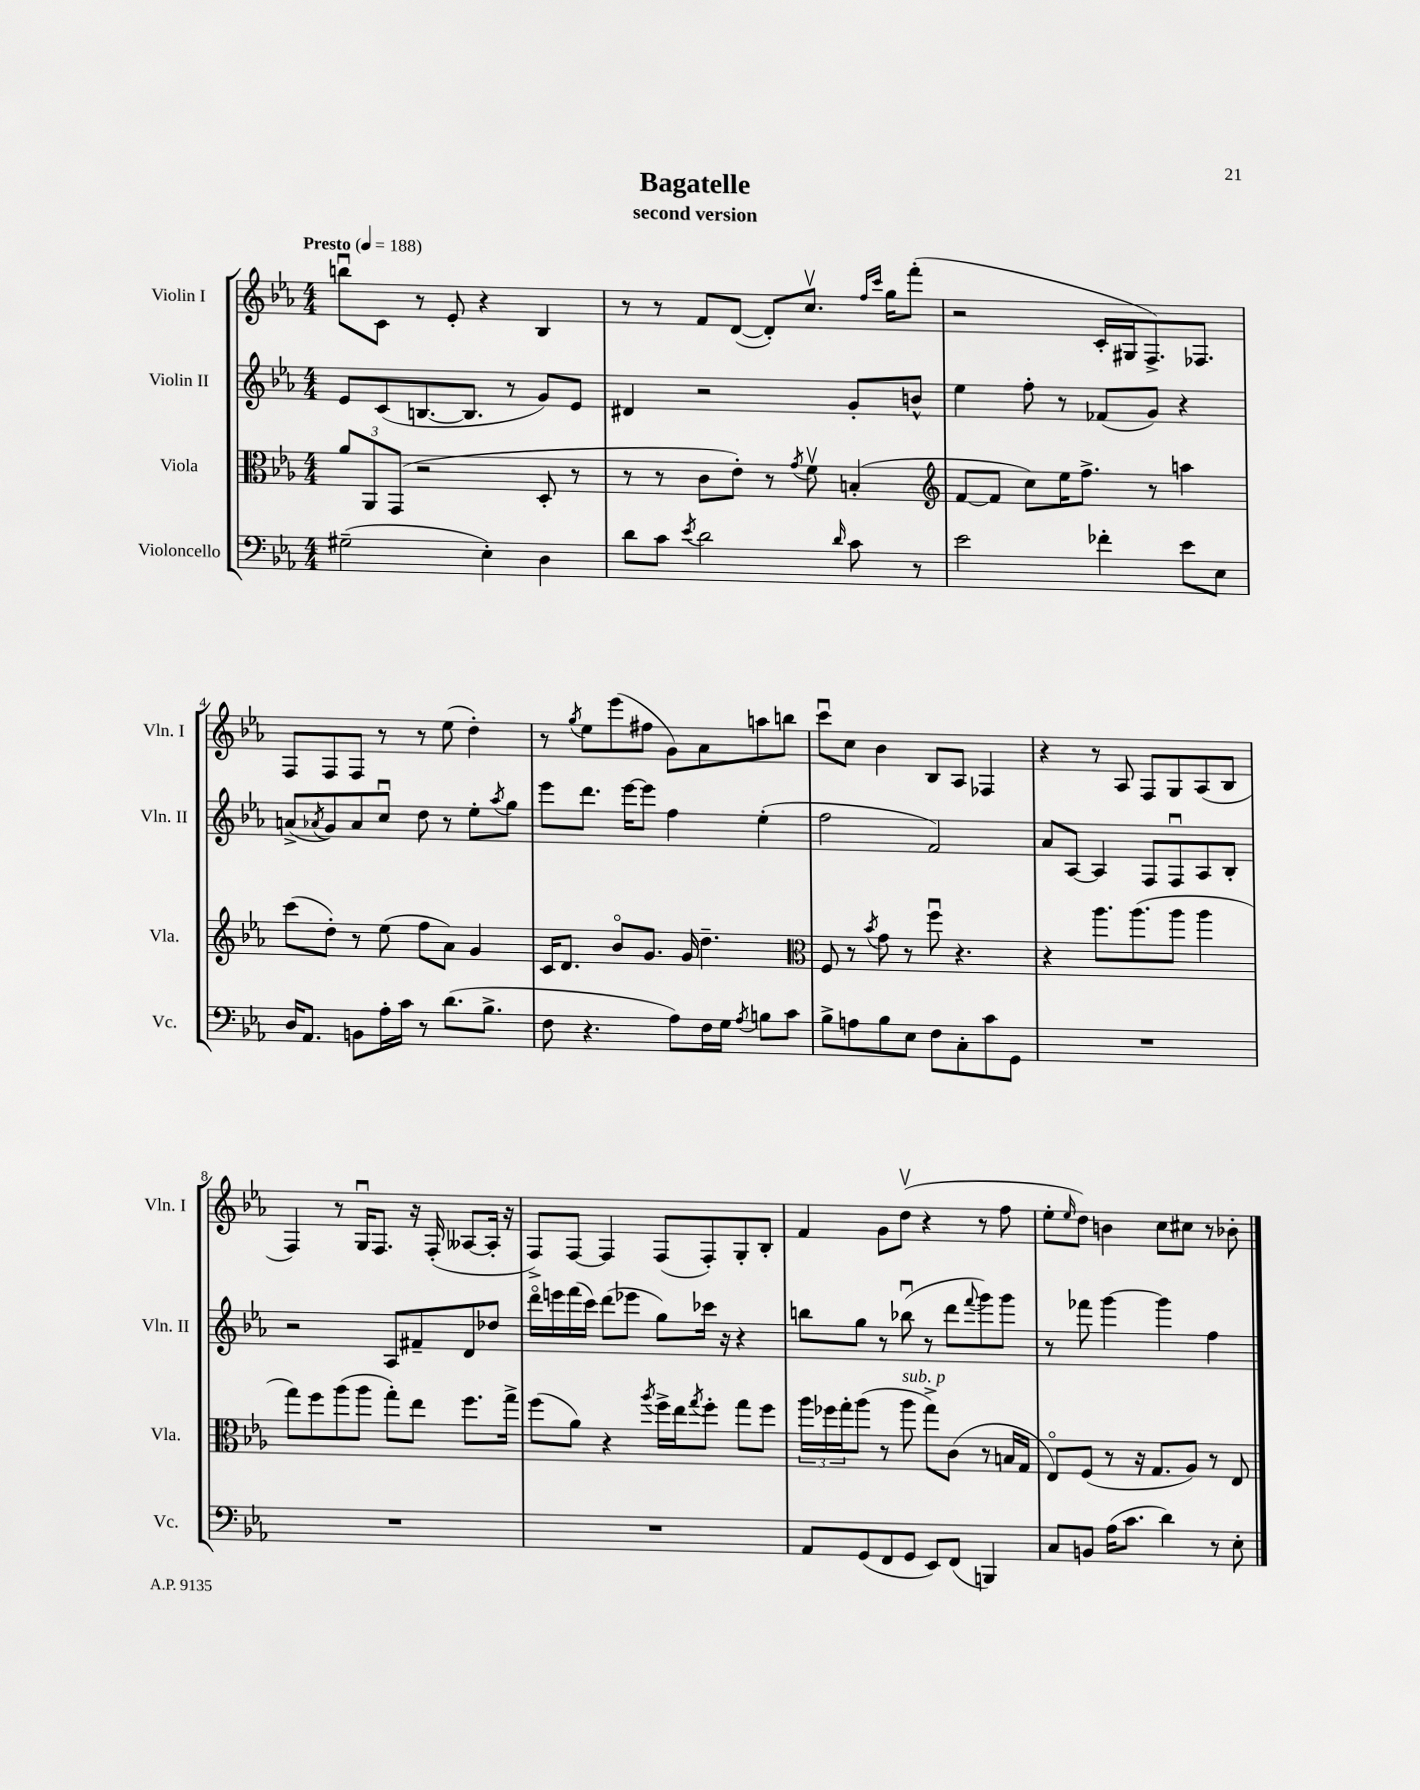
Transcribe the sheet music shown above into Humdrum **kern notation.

**kern	**kern	**kern	**kern
*staff4	*staff3	*staff2	*staff1
*clefF4	*clefC3	*clefG2	*clefG2
*k[b-e-a-]	*k[b-e-a-]	*k[b-e-a-]	*k[b-e-a-]
*M4/4	*M4/4	*M4/4	*M4/4
*MM188	*MM188	*MM188	*MM188
(2G#~	12a-	8e-	8bbu
.	12AA-	.	.
.	.	(8c	8c
.	(12GG	.	.
.	2r	[8.B	8r
.	.	.	8e-'
.	.	8.B]	.
4E-')	.	.	4r
.	.	8r	.
4D	8D'	8g)	4B-
.	8r	8e-	.
=	=	=	=
8d	8r	4d#	8r
8c	8r	.	8r
8qe-	.	.	.
2d	8c	2r	8f
.	8e-')	.	([8d
.	8r	.	8d'])
.	8qg	.	.
.	8fv	.	8.ccv
16qqd	.	.	.
8c	(4B'	8g'	.
.	.	.	16qqff
.	.	.	16qqccc
.	.	.	16gg
8r	.	8b^^	(8fff'
=	=	=	=
*	*clefG2	*	*
2e-	[8f	4ee-	2r
.	8f]	.	.
.	8cc)	8ff'	.
.	16ee-	8r	.
.	8.ff^	.	.
4f-'	.	(8f-	16c'
.	.	.	16G#
.	8r	8g)	8.F^)
8e-	4aa	4r	.
.	.	.	8.F-
8E-	.	.	.
=	=	=	=
16D	(8ccc	(8a^	8F
8.AA-	.	.	.
.	.	8qa-	.
.	8dd')	8g)	8F
8BB	8r	8a-	8F
16A-'	(8ee-	8ccu	8r
16c	.	.	.
8r	8ff	8dd	8r
(8.d	8a-)	8r	(8ee-
.	4g	8ee-'	4dd')
8.B-^	.	.	.
.	.	8qaa-	.
.	.	8gg	.
=	=	=	=
8F	16c	8eee-	8r
.	8.d	.	.
.	.	.	8qgg
4.r	.	8.ddd	8ee-
.	8b-o	.	(8eee-
.	.	[16eee-	.
.	8.g	8eee-]	8ff#
8A-)	.	4ff	8g)
.	16g	.	.
16F	4.dd~	.	8a-
16G	.	.	.
8qA-	.	.	.
8B	.	(4ee-'	8aa
8c	.	.	8bb
=	=	=	=
*	*clefC3	*	*
8B-^	8F	2ff	8cccu
8A	8r	.	8cc
.	8qb-	.	.
8B-	8g	.	4b-
8E-	8r	.	.
8F	8ffu	2f)	8B-
8C'	4.r	.	8A-
8c	.	.	4F-
8GG	.	.	.
=	=	=	=
1r	4r	8a-	4r
.	.	[8A-	.
.	8.aa-	4A-]	8r
.	.	.	8A-
.	(8.aa-	.	.
.	.	8F	8F
.	8aa-	8Fu	8G
.	4aa-	8A-	(8A-
.	.	8B-'	8B-
=	=	=	=
1r	8gg)	2r	4F)
.	8ff	.	.
.	(8aa-	.	8r
.	8aa-	.	16Gu
.	.	.	8.F
.	8gg')	8A-	.
.	8ee-	8f#~	16r
.	.	.	(16F'
.	8.ff	8d	[8A--
.	.	8dd-	16A--']
.	16gg^	.	16r
=	=	=	=
1r	(8ff	16dddo	8F^)
.	.	16eee	.
.	8a-)	(16fff	[8F
.	.	16ccc)	.
.	4r	(8ddd	4F]
.	.	8eee-	.
.	8qaa-	.	.
.	16ff^	8gg)	(8F
.	16ee-	.	.
.	8qgg	.	.
.	8ff'	16ccc-	8F')
.	.	16r	.
.	8gg	4r	8G'
.	8ff	.	8B-'
=	=	=	=
8AA-	24aa-	8bb	4f
.	24ff-	.	.
.	24gg'	.	.
(8GG	(8aa-	8gg	.
8FF	8r	8r	8g
8GG	8aa-	(8bb-u	(8ddv
8EE-)	8gg^)	8r	4r
(8FF	(8c	8ddd	.
.	.	8qqfff	.
4BBB)	8r	8ggg)	8r
.	16B	8ggg	8ff
.	16G	.	.
=	=	=	=
8C	8E-o)	8r	8ee-'
.	.	.	16qqee-
8BB	(8F	8fff-	8dd)
(16A-	8r	[4ggg	4b
8.c	.	.	.
.	16r	.	.
.	8.G	.	.
4d)	.	4ggg]	8cc
.	8A-)	.	8cc#
8r	8r	4ff	8r
8E-'	8E-	.	8b-'
==	==	==	==
*-	*-	*-	*-
